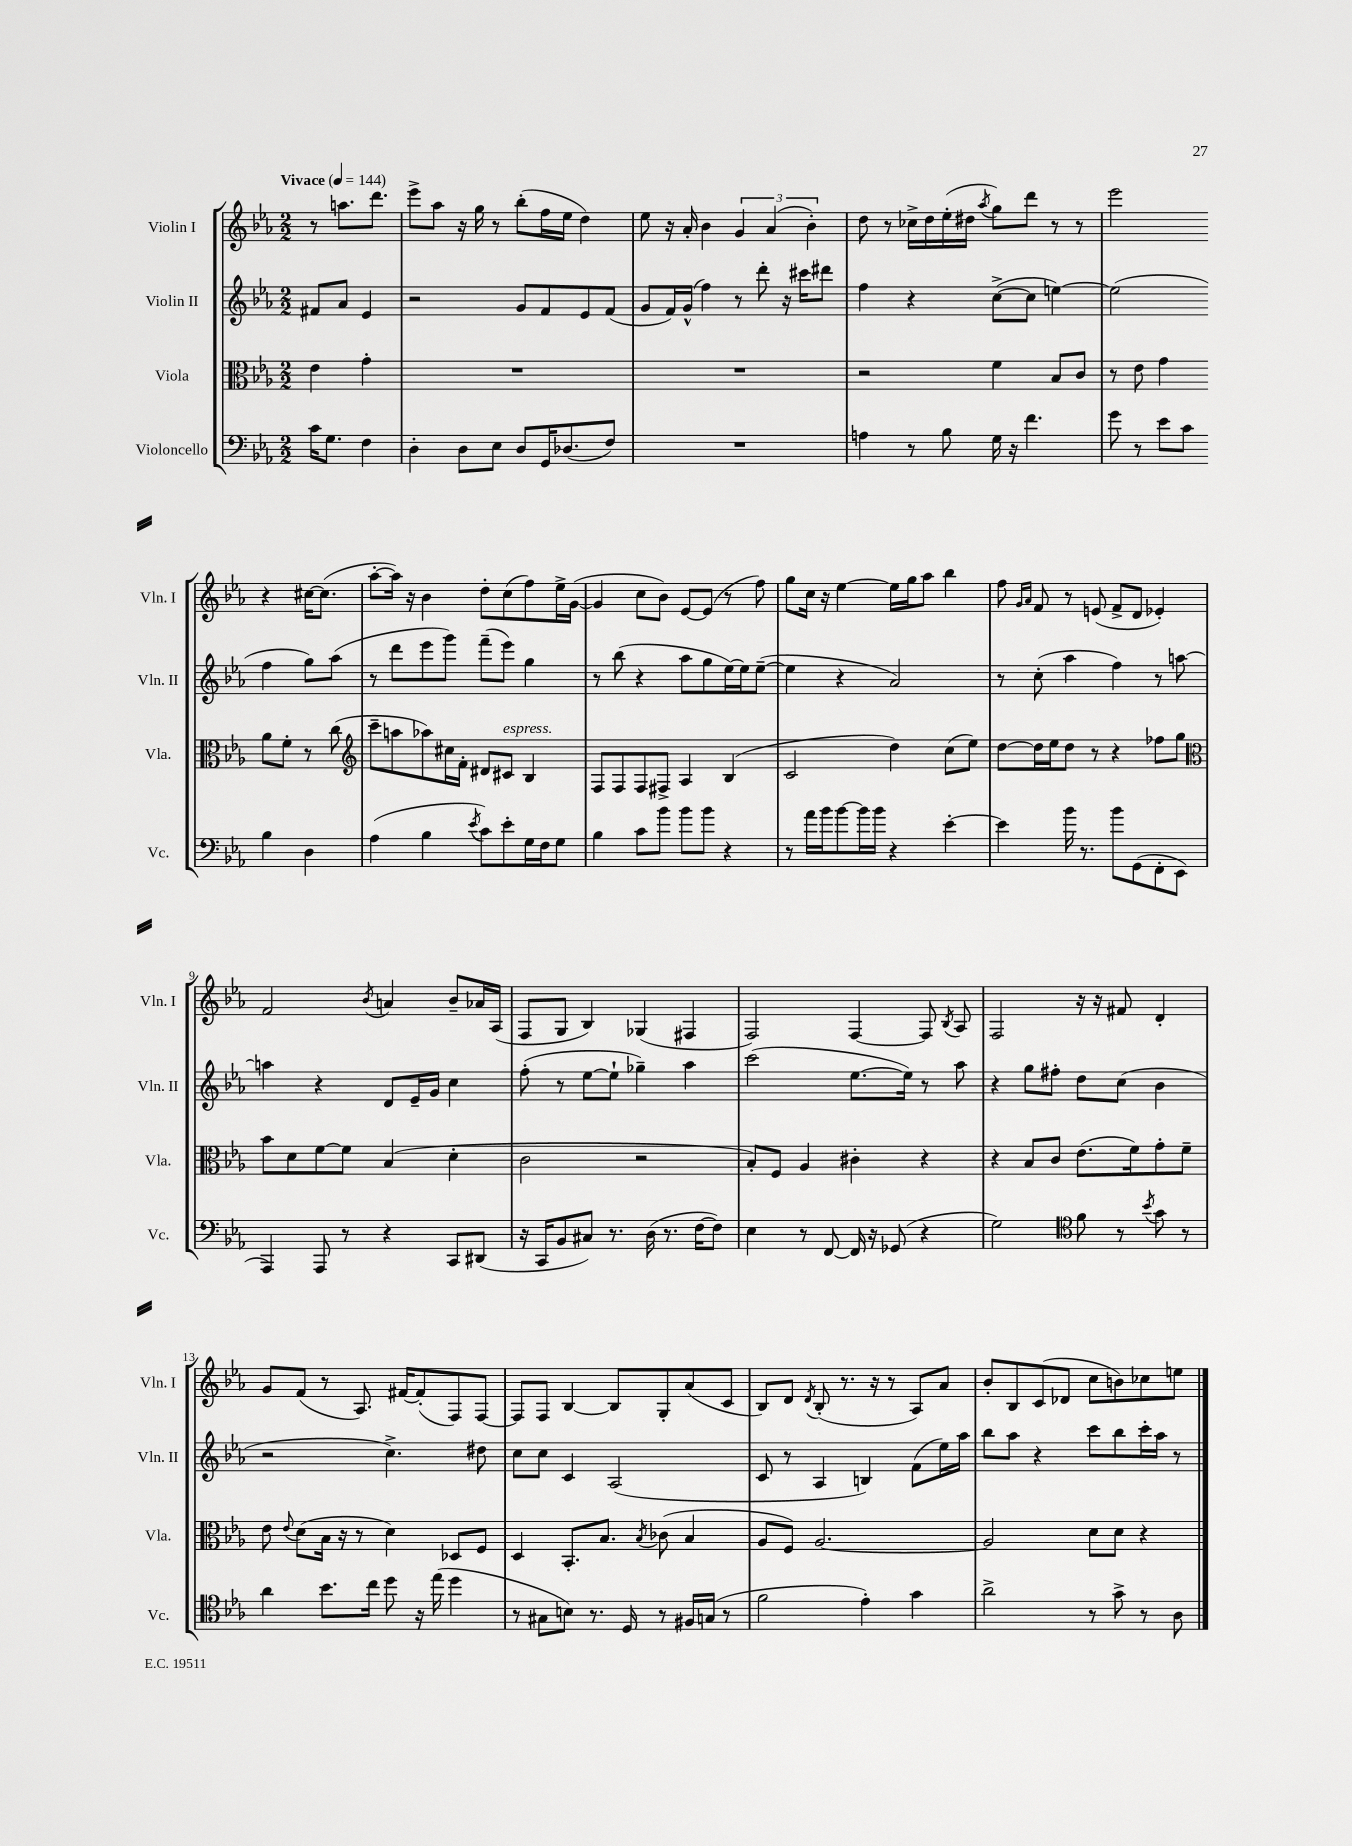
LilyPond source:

<<
\new StaffGroup <<
\new Staff = "s0" \with { instrumentName = "Violin I" shortInstrumentName = "Vln. I" } {
    \clef treble \key ees \major \numericTimeSignature \time 2/2 \partial 2 \tempo "Vivace" 4 = 144
    \autoBeamOff r8 a''8.[ d'''8.] |
    ees'''8[-> aes''8] r16 g''16 r8 bes''8[-.( f''16 ees''16] d''4) |
    ees''8 r16 aes'16-. bes'4 \tuplet 3/2 { g'4 aes'4( bes'4-.) } |
    d''8 r8 ces''16[-> d''16 ees''16-.( dis''16] \acciaccatura { aes''8 } g''8[) d'''8] r8 r8 |
    ees'''2 r4 cis''16[~ cis''8.]( |
    aes''8[~-. aes''16]) r16 bes'4 d''8[-. c''8( f''8) ees''16-> g'16]~( |
    g'4 c''8[ bes'8]) ees'8[~ ees'8]( r8 f''8) |
    g''8[ c''16] r16 ees''4~ ees''16[ g''16 aes''8] bes''4 |
    f''8 \grace { g'16[ aes'16] } f'8 r8 e'8( f'8[-> d'8] ees'4-.) |
    f'2 \acciaccatura { bes'8 } a'4 bes'8[-- aes'16 aes16]( |
    f8[ g8] bes4) ges4( fis4 |
    f2) f4~ f8 \acciaccatura { bes8 } aes8 |
    f2 r16 r16 fis'8 d'4-. |
    g'8[ f'8]( r8 aes8.) fis'16[~ fis'8-.( f8) f8]~ |
    f8[ f8] bes4~ bes8[ g8-. aes'8( c'8] |
    bes8[) d'8] \acciaccatura { d'8 } bes8-.( r8. r16 r8 aes8[) aes'8] |
    bes'8[-. bes8 c'8( des'8] c''8[ b'8) ces''8 e''8] \bar "|." |
}
\new Staff = "s1" \with { instrumentName = "Violin II" shortInstrumentName = "Vln. II" } {
    \clef treble \key ees \major \numericTimeSignature \time 2/2 \partial 2
    \autoBeamOff fis'8[ aes'8] ees'4 |
    r2 g'8[ f'8 ees'8 f'8]( |
    g'8[ f'16) g'16]-^( f''4) r8 d'''8-. r16 cis'''16[ dis'''8] |
    f''4 r4 c''8[~->( c''8] e''4~) |
    e''2( f''4 g''8[) aes''8]( |
    r8 d'''8[ ees'''8 g'''8]) f'''8[--( ees'''8]) g''4 |
    r8 bes''8( r4 aes''8[ g''8 ees''16~) ees''16 ees''8]~--( |
    ees''4 r4 aes'2) |
    r8 c''8-.( aes''4 f''4) r8 a''8~ |
    a''4 r4 d'8[ ees'16-- g'16] c''4 |
    f''8-.( r8 ees''8[~ ees''8]-! ges''4--) aes''4 |
    c'''2( ees''8.[~ ees''16]) r8 aes''8 |
    r4 g''8[ fis''8]-. d''8[ c''8]( bes'4 |
    r2 c''4.->) dis''8 |
    c''8[ c''8] c'4 aes2( |
    c'8 r8 aes4 b4) f'8[( ees''16) aes''16] |
    bes''8[ aes''8] r4 c'''8[ bes''8 c'''16-. aes''16] r8 \bar "|." |
}
\new Staff = "s2" \with { instrumentName = "Viola" shortInstrumentName = "Vla." } {
    \clef alto \key ees \major \numericTimeSignature \time 2/2 \partial 2
    \autoBeamOff ees'4 g'4-. |
    R1 |
    R1 |
    r2 f'4 bes8[ c'8] |
    r8 ees'8 g'4 aes'8[ f'8]-. r8 c''8( |
    \clef treble c'''8[-- a''8 aes''8) cis''16 f'16]-. dis'8[ cis'8]^\markup { \italic "espress." } bes4 |
    f8[ f8 f8 fis8]-> aes4 bes4( |
    c'2 d''4) c''8[( ees''8]) |
    d''8[~ d''16 ees''16 d''8] r8 r4 fes''8[ g''8] |
    \clef alto bes'8[ d'8 f'8~ f'8] bes4( d'4-. |
    c'2 r2 |
    bes8[-.) f8] aes4 cis'4-. r4 |
    r4 bes8[ c'8] ees'8.[( f'16) g'8-. f'8]-- |
    ees'8 \appoggiatura { ees'8 } d'8[( bes16] r16 r8 d'4) des8[ f8] |
    d4 bes,8.[-. bes8.] \acciaccatura { bes8 } ces'8( bes4 |
    aes8[ f8]) aes2.~ |
    aes2 d'8[ d'8] r4 \bar "|." |
}
\new Staff = "s3" \with { instrumentName = "Violoncello" shortInstrumentName = "Vc." } {
    \clef bass \key ees \major \numericTimeSignature \time 2/2 \partial 2
    \autoBeamOff c'16[ g8.] f4 |
    d4-. d8[ ees8] d8[ g,16 des8.( f8]) |
    R1 |
    a4 r8 bes8 g16 r16 f'4. |
    g'8 r8 ees'8[ c'8] bes4 d4 |
    aes4( bes4 \acciaccatura { ees'8 } c'8[) ees'8-. g16 f16 g8] |
    bes4 c'8[ bes'8] bes'8[ bes'8] r4 |
    r8 aes'16[ bes'16 bes'8~ bes'16 bes'16] r4 ees'4~-. |
    ees'4 bes'16 r8. bes'8[ g,8( f,8-. ees,8] |
    aes,,4) aes,,8 r8 r4 c,8[ dis,8]( |
    r16 c,16[ bes,8 cis8]) r8. d16( r8. f16[~ f8]) |
    ees4 r8 f,8~ f,16 r16 ges,8( r4 |
    g2) \clef tenor f'8 r8 \acciaccatura { bes'8 } g'8 r8 |
    aes'4 bes'8.[ c''16] d''8 r16 ees''16( d''4 |
    r8 gis8[ b8]) r8. d16 r8 fis16[ g16]( r8 |
    f'2 ees'4-.) g'4 |
    aes'2-> r8 g'8-> r8 aes8 \bar "|." |
}
>>
>>
